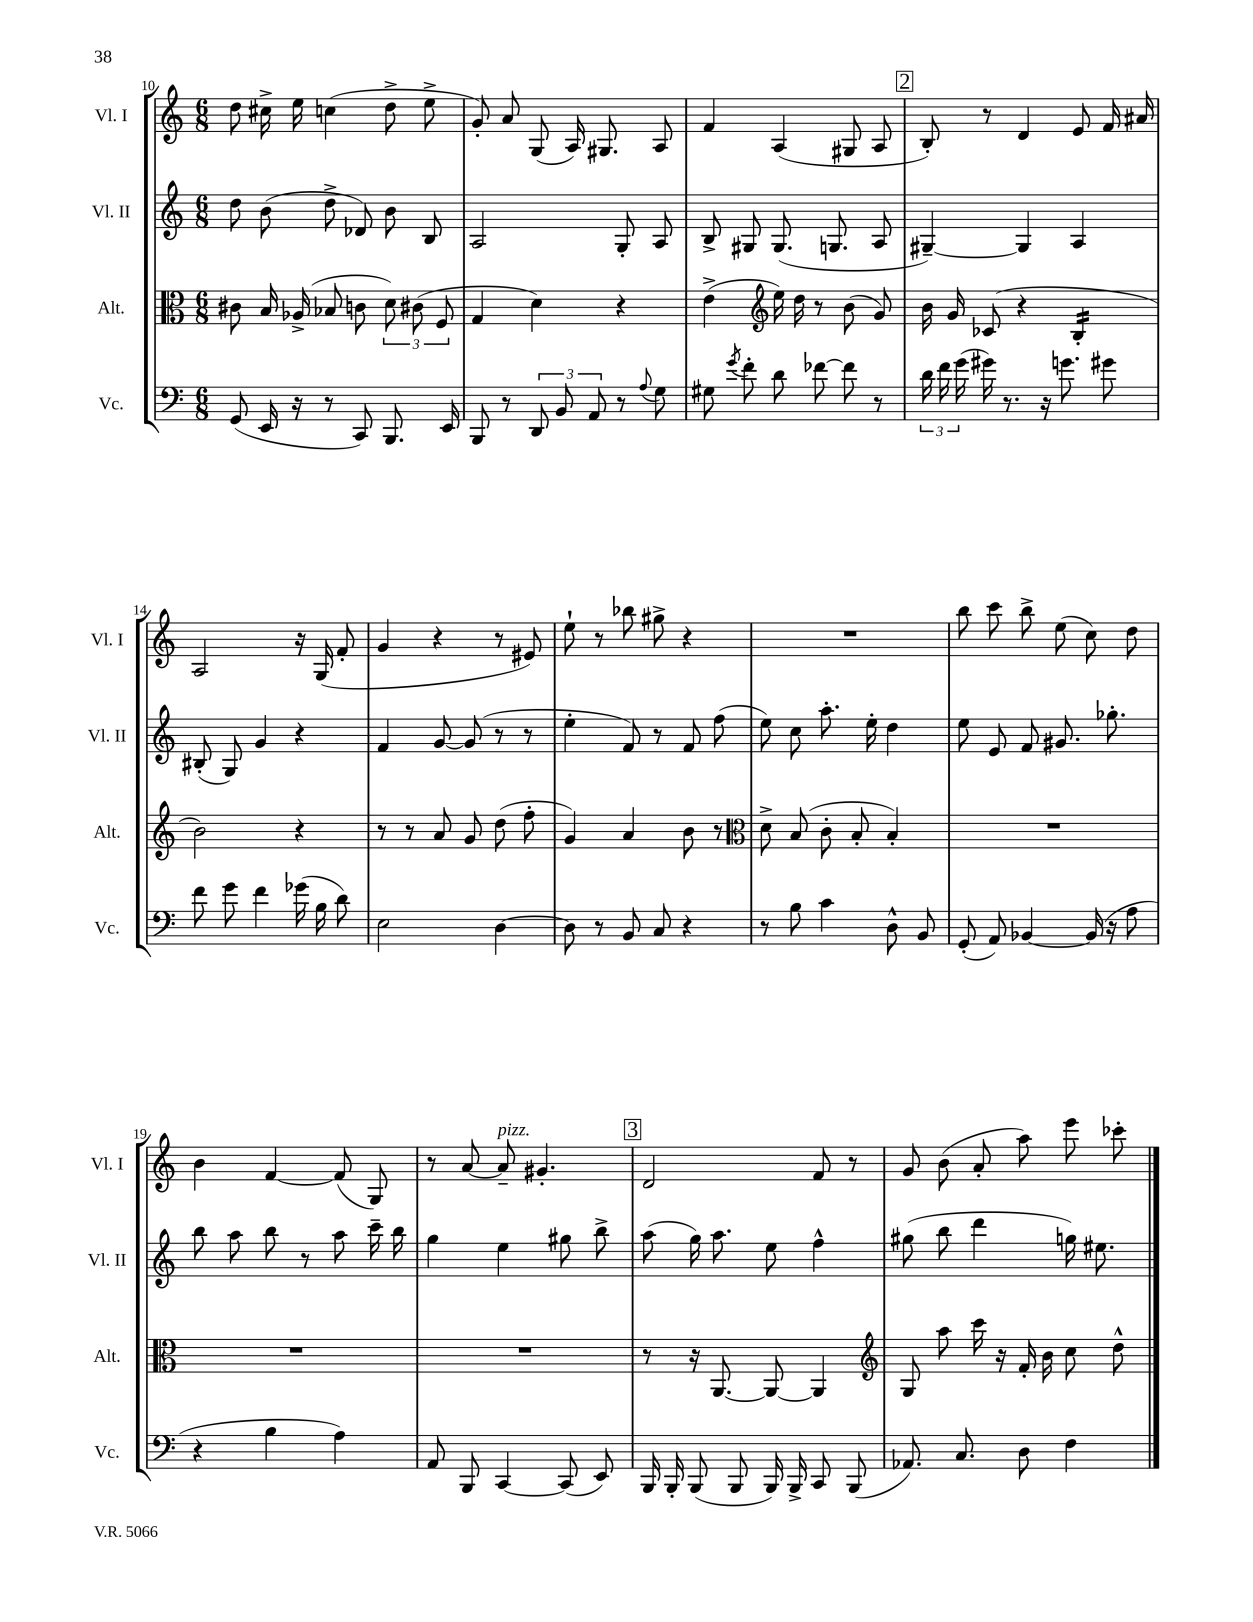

**kern	**kern	**kern	**kern
*staff4	*staff3	*staff2	*staff1
*clefF4	*clefC3	*clefG2	*clefG2
*k[]	*k[]	*k[]	*k[]
*M6/8	*M6/8	*M6/8	*M6/8
(8GG/	8c#\	8dd\	8dd\
16EE/	16B/	(8b\	16cc#^\
16r	(16A-^/	.	16ee\
8r	8B-/	8dd^\	(4cc\
8CC/)	8c\	8d-/)	.
8.BBB/	12d\)	8b\	8dd^\
.	(12c#\	.	.
.	.	8B/	8ee^\
.	12F/	.	.
16EE/	.	.	.
=	=	=	=
8BBB/	4G/	2A/	8g'/)
8r	.	.	8a/
12DD/	4d\)	.	(8G/
12BB/	.	.	.
.	.	.	16A/)
12AA/	.	.	.
.	.	.	8.G#/
8r	4r	8G'/	.
8qqA/	.	.	.
8G\	.	8A/	8A/
=	=	=	=
8G#\	(4e^\	8B^/	4f/
8qg/	.	.	.
8f'\	.	8G#/	.
*	*clefG2	*	*
8d\	16ee\)	(8.G#/	(4A/
.	16dd\	.	.
[8f-\	8r	.	.
.	.	8.G/	.
8f-\]	(8b\	.	8G#/
8r	8g/)	8A/	8A/
=	=	=	=
24d\	16b\	[4G#~/)	8B'/)
24f\	.	.	.
.	16g/	.	.
(24g\	.	.	.
16g#\)	(8c-/	.	8r
8.r	.	.	.
.	4r	4G#/]	4d/
16r	.	.	.
8.g\	.	.	.
.	4B'/	4A/	8e/
8g#\	.	.	16f/
.	.	.	16a#/
=	=	=	=
8f\	2b\)	(8B#'/	2A/
8g\	.	8G/)	.
4f\	.	4g/	.
(16g-\	4r	4r	16r
16B\	.	.	(16G/
8d\)	.	.	8f'/
=	=	=	=
2E\	8r	4f/	4g/
.	8r	.	.
.	8a/	[8g/	4r
.	8g/	(8g/]	.
[4D\	(8dd\	8r	8r
.	8ff'\	8r	8e#/)
=	=	=	=
8D\]	4g/)	4ee'\	8ee`\
8r	.	.	8r
8BB/	4a/	8f/)	8bb-\
8C/	.	8r	8gg#^\
4r	8b\	8f/	4r
.	8r	(8ff\	.
=	=	=	=
*	*clefC3	*	*
8r	8d^\	8ee\)	2.r
8B\	(8B/	8cc\	.
4c\	8c'\	8.aa'\	.
.	8B'/	.	.
.	.	16ee'\	.
8D^^\	4B'/)	4dd\	.
8BB/	.	.	.
=	=	=	=
(8GG'/	2.r	8ee\	8bb\
8AA/)	.	8e/	8ccc\
[4BB-/	.	8f/	8bb^\
.	.	8.g#/	(8ee\
(16BB-/]	.	.	8cc\)
16r	.	8.gg-'\	.
8A\	.	.	8dd\
=	=	=	=
4r	2.r	8bb\	4b\
.	.	8aa\	.
4B\	.	8bb\	[4f/
.	.	8r	.
4A\)	.	8aa\	(8f/]
.	.	16ccc~\	8G/)
.	.	16bb\	.
=	=	=	=
8AA/	2.r	4gg\	8r
8BBB/	.	.	[8a/
[4CC/	.	4ee\	8a~/]
.	.	.	4.g#'/
(8CC/]	.	8gg#\	.
8EE/)	.	8bb^\	.
=	=	=	=
16BBB/	8r	(8aa\	2d/
16BBB'/	.	.	.
(8BBB/	16r	16gg\)	.
.	[8.AA/	8.aa\	.
8BBB/	.	.	.
16BBB/)	8AA/_	8ee\	.
16BBB^/	.	.	.
8CC/	4AA/]	4ff^^\	8f/
(8BBB/	.	.	8r
=	=	=	=
*	*clefG2	*	*
8.AA-/)	8G/	(8gg#\	8g/
.	8aa\	8bb\	(8b\
8.C/	.	.	.
.	16ccc\	4ddd\	8a'/
.	16r	.	.
8D\	16f'/	.	8aa\)
.	16b\	.	.
4F\	8cc\	16gg\)	8eee\
.	.	8.ee#\	.
.	8dd^^\	.	8ccc-'\
==	==	==	==
*-	*-	*-	*-
